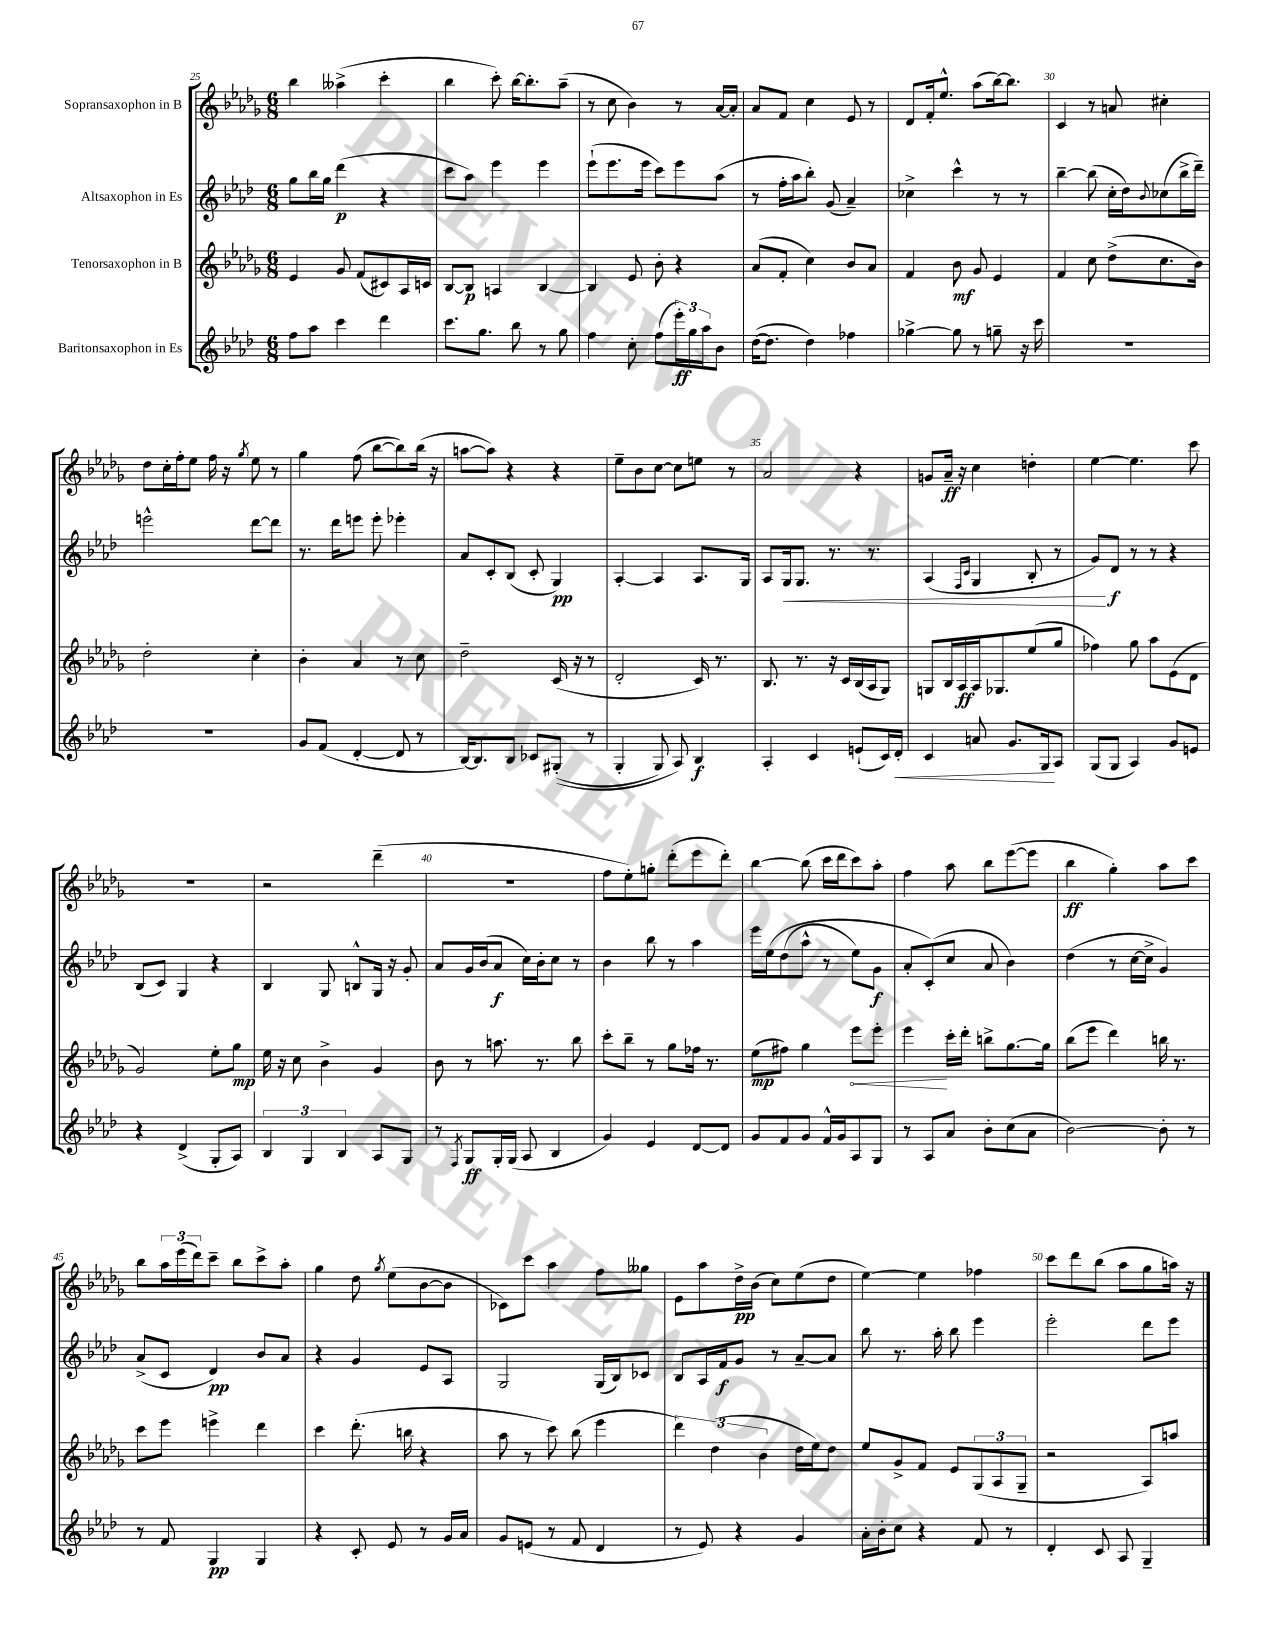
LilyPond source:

<<
\new StaffGroup <<
\new Staff = "s0" \with { instrumentName = "Sopransaxophon in B" } {
    \clef treble \key des \major \numericTimeSignature \time 6/8
    bes''4 aeses''4->( c'''4-. |
    bes''4 c'''8-.) bes''16~ bes''8.-. aes''8--( |
    r8 c''8 bes'4) r8 aes'16~ aes'16-. |
    aes'8 f'8 c''4 ees'8 r8 |
    des'8 f'16-. ees''8.-^ aes''8( bes''16~) bes''8. |
    c'4 r8 a'8 cis''4-. |
    des''8 c''16-. f''16-. ees''8 f''16 r16 \acciaccatura { ges''8 } ees''8 r8 |
    ges''4 f''8( bes''8~ bes''8) bes''16( r16 |
    a''8~ a''8) r4 r4 |
    ees''8-- bes'8 c''8~ c''8 e''8 r8 |
    aes'2 r4 |
    g'8 aes'16--\ff r16 c''4 d''4-. |
    ees''4~ ees''4. c'''8 |
    R2. |
    r2 des'''4--( |
    R2. |
    f''8 ees''8-.) g''8-. des'''8-.( ees'''8 des'''8-.) |
    bes''4~ bes''8( c'''16 des'''16 c'''8) aes''8-. |
    f''4 aes''8 bes''8 ees'''8~( ees'''8 |
    bes''4\ff ges''4-.) aes''8 c'''8 |
    bes''8 \tuplet 3/2 { aes''16 ees'''16( des'''16) } c'''8-- bes''8 c'''8-> aes''8-. |
    ges''4 des''8 \acciaccatura { ges''8 } ees''8( bes'8~ bes'8 |
    ces'8) c'''8 aes''4 f''8 geses''8 |
    ees'8 aes''8 des''16->\pp bes'16( c''8) ees''8( des''8 |
    ees''4~) ees''4 fes''4 |
    c'''8 des'''8 bes''8( aes''8 ges''8 a''16) r16 \bar "|." |
}
\new Staff = "s1" \with { instrumentName = "Altsaxophon in Es" } {
    \clef treble \key aes \major \numericTimeSignature \time 6/8
    g''8 bes''16 g''16 des'''4\p( r4 |
    c'''8 aes''8) ees'''4 ees'''4 |
    ees'''8-!( ees'''8. ees'''16 c'''8) ees'''8 aes''8( |
    r8 f''16-. aes''16 bes''8-.) g'8( aes'4--) |
    ces''4-> c'''4-^ r8 r8 |
    bes''4~-- bes''8( c''16-. des''16) \appoggiatura { bes'8 } ces''8( bes''16-> des'''16--) |
    e'''2-^ des'''8~ des'''8 |
    r8. des'''16 e'''8 e'''8-. ees'''4-. |
    aes'8 c'8-. bes8( c'8-. g4\pp) |
    aes4~-. aes4 aes8. g16 |
    aes8 g16\< g8. r8. r8. |
    aes4( \grace { f16 c'16 } g4 bes8-. r8 |
    g'8\!) des'8\f r8 r8 r4 |
    bes8( c'8) g4 r4 |
    bes4 g8 b8-^ g16 r16 g'8-. |
    aes'8 g'16 bes'16( aes'8\f c''16) bes'16-. c''8 r8 |
    bes'4 bes''8 r8 aes''4 |
    ees'''16 ees''16\( des''8( aes''8-^ r8 ees''8) g'8\f |
    aes'8-. c'8-.(\) c''8 aes'8 bes'4) |
    des''4( r8 c''16~ c''16-> g'4) |
    aes'8->( c'8 des'4\pp) bes'8 aes'8 |
    r4 g'4 ees'8 aes8 |
    g2 g16( bes16) ces'8 |
    bes8 aes16 f'16\f g'8 r8 aes'8~-- aes'8 |
    bes''8 r8. aes''16-. bes''8 ees'''4 |
    ees'''2-. des'''8 ees'''8 \bar "|." |
}
\new Staff = "s2" \with { instrumentName = "Tenorsaxophon in B" } {
    \clef treble \key des \major \numericTimeSignature \time 6/8
    ees'4 ges'8 f'8( cis'8) aes16 c'16 |
    bes8~ bes8\p a4 bes4~ |
    bes4 ees'8 bes'8-. r4 |
    aes'8( f'8-. c''4) bes'8 aes'8 |
    f'4 bes'8\mf ges'8 ees'4 |
    f'4 c''8 des''8->( c''8. bes'16) |
    des''2-. c''4-. |
    bes'4-. aes'4 r8 c''8 |
    des''2-- c'16( r16 r8 |
    des'2-. c'16) r8. |
    bes8. r8. r16 c'16 bes16( aes16 ges8) |
    g8 bes16 aes16\ff aes16 ges8. ees''8( ges''8 |
    fes''4) ges''8 aes''8 ees'8( des'8 |
    ges'2) ees''8-. ges''8\mp |
    ees''16 r16 c''8 bes'4-> ges'4 |
    bes'8 r8 a''8. r8. bes''8 |
    c'''8-. bes''8-- r8 ges''8 fes''16 r8. |
    ees''8\mp( fis''8) ges''4 \once \override Hairpin.circled-tip = ##t ees'''8\< ees'''8-. |
    ees'''4\! c'''16-. des'''16-. b''8-> ges''8.~ ges''16 |
    bes''8( ees'''8 des'''4) b''16 r8. |
    c'''8 ees'''8 e'''4-> des'''4 |
    c'''4 des'''8.-.( b''16 r4 |
    aes''8 r8 c'''8) bes''8( ees'''4 |
    \tuplet 3/2 { des'''4) des''4( bes'4 } des''16 ees''16) des''8 |
    ees''8 ges'8-> f'8 ees'8 \tuplet 3/2 { ges8( aes8 ges8-- } |
    r2 aes8) a''8 \bar "|." |
}
\new Staff = "s3" \with { instrumentName = "Baritonsaxophon in Es" } {
    \clef treble \key aes \major \numericTimeSignature \time 6/8
    f''8 aes''8 c'''4 des'''4 |
    c'''8. g''8. bes''8 r8 g''8 |
    f''4 c''8-. f''8( \tuplet 3/2 { ees'''16-.\ff) g''16 aes''16 } bes'8 |
    des''16~( des''8. des''4) fes''4 |
    ges''4~-> ges''8 r8 g''8-- r16 c'''16 |
    R2. |
    R2. |
    g'8 f'8( des'4~-. des'8 r8 |
    bes16~) bes8. bes8 ces'8 gis8-.(\( r8 |
    g4-. g8) aes8\) bes4\f |
    aes4-. c'4 e'8-!( c'16) des'16-.\< |
    c'4 a'8 g'8. g16\! aes8 |
    g8( g8 aes4) g'8 e'8 |
    r4 des'4->( g8-. aes8) |
    \tuplet 3/2 { bes4 g4 bes4 } aes8 g8 |
    r8 \acciaccatura { f8 } g8\ff g16-. g16( aes8 bes4 |
    g'4) ees'4 des'8~ des'8 |
    g'8 f'8 g'8 f'16-^ g'16 aes8 g8 |
    r8 aes8 aes'8 bes'8-. c''8( aes'8 |
    bes'2~) bes'8-. r8 |
    r8 f'8 g4\pp g4 |
    r4 c'8-. ees'8 r8 g'16 aes'16 |
    g'8 e'8( r8 f'8 des'4 |
    r8 ees'8) r4 g'4 |
    aes'16-. bes'16-. c''8 r4 f'8 r8 |
    des'4-. c'8 aes8 g4-- \bar "|." |
}
>>
>>
\layout { \context { \Score currentBarNumber = #25 \override BarNumber.break-visibility = ##(#f #t #t) barNumberVisibility = #(every-nth-bar-number-visible 5) } }
